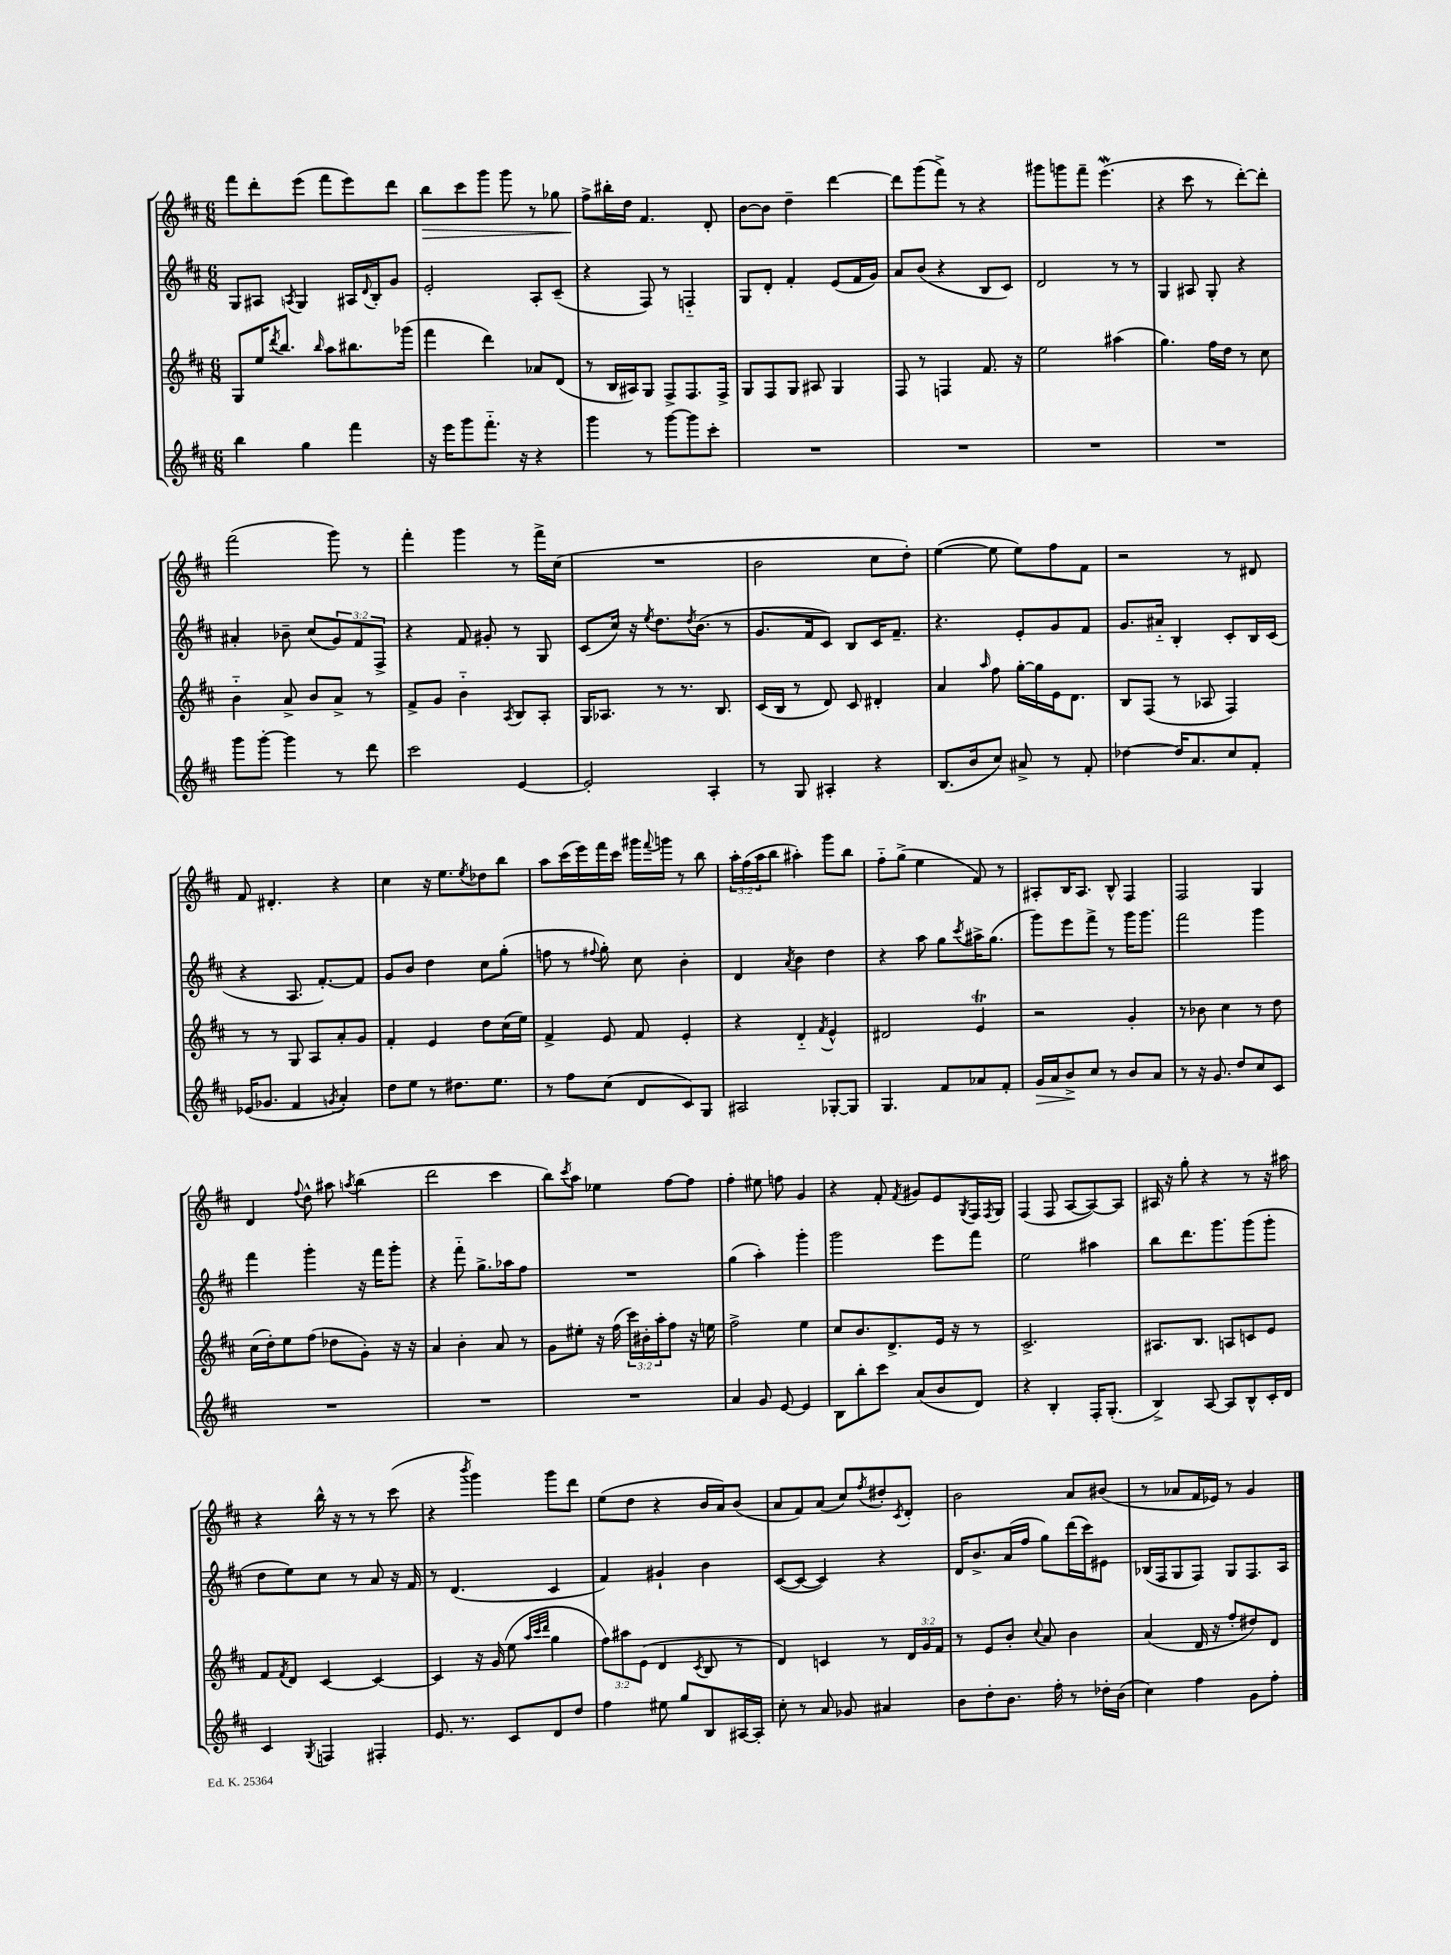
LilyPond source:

<<
\new StaffGroup <<
\new Staff = "s0" {
    \clef treble \key d \major \numericTimeSignature \time 6/8 \override Staff.TupletNumber.text = #tuplet-number::calc-fraction-text
    fis'''8 d'''8-. e'''8( fis'''8 e'''8) d'''8 |
    b''8\> cis'''8 g'''8 g'''8 r8 ges''8 |
    fis''8->\! bis''16-. d''16 fis'4. d'8-. |
    b'8~ b'8 d''4-- d'''4~ |
    d'''8 g'''8( fis'''8->) r8 r4 |
    gis'''8 g'''8 fis'''8-- e'''4.\mordent( |
    r4 cis'''8 r8 d'''8~-.) d'''8-. |
    fis'''2( g'''8) r8 |
    fis'''4-. g'''4 r8 fis'''16-> cis''16( |
    R2. |
    b'2 cis''8 d''8-.) |
    e''4~( e''8 e''8) fis''8 fis'8 |
    r2 r8 dis'8 |
    fis'8 dis'4.-. r4 |
    cis''4 r16 e''8. \acciaccatura { e''8 } des''8 b''8 |
    a''8 cis'''16( e'''16) fis'''16 cis'''16 gis'''16 \appoggiatura { fis'''8 } g'''16 r8 b''8 |
    \tuplet 3/2 { a''16-. fis''16( a''16 } b''8 ais''4-.) g'''8 b''8 |
    fis''8-_ g''8->( e''4 fis'8) r8 |
    ais8-. b16 ais8. b8-^ fis4 |
    fis2 g4 |
    d'4 \appoggiatura { fis''8 } d''8-^ ais''8 \acciaccatura { a''8 } b''4( |
    d'''2 cis'''4 |
    b''8) \acciaccatura { cis'''8 } a''8 ees''4 fis''8~ fis''8 |
    fis''4-. eis''8 f''8 g'4 |
    r4 fis'8-. \acciaccatura { fis'8 } gis'8 e'8 \acciaccatura { g8 } fis16 \acciaccatura { fis8 } g16 |
    fis4( fis8 a8~ a8~) a8 |
    ais16 r16 g''8-. r4 r8 r16 ais''16 |
    r4 b''16-^ r16 r8 r8 cis'''8( |
    r4 \acciaccatura { b'''8 } g'''4) g'''8 d'''8 |
    e''8( d''8 r4 b'16 a'16) b'8( |
    a'8 fis'8) a'8( cis''8) \acciaccatura { fis''8 } dis''8-. \acciaccatura { cis'8 } d'8-. |
    b'2 a'8 bis'8( |
    r8 aes'8 fis'16 ees'16) r8 g'4 \bar "|." |
}
\new Staff = "s1" {
    \clef treble \key d \major \numericTimeSignature \time 6/8 \override Staff.TupletNumber.text = #tuplet-number::calc-fraction-text
    g8 ais8 \acciaccatura { a8 } g4 ais16 \appoggiatura { d'8 } b16-. g'8 |
    e'2-. a8-. cis'8--( |
    r4 fis8) r8 f4-_ |
    g8 d'8-. fis'4-. e'8( fis'16 g'16) |
    a'8 b'8( r4 b8 cis'8) |
    d'2 r8 r8 |
    g4 ais8 g8-. r4 |
    ais'4-. bes'8-- cis''8( \tuplet 3/2 { g'8) fis'8 fis8-> } |
    r4 fis'8 gis'8-. r8 g8 |
    cis'8( cis''16) r16 \acciaccatura { e''8 } d''8. \acciaccatura { d''8 } b'8.( r8 |
    g'8. fis'16 cis'8) b8 cis'16 fis'8.-- |
    r4. e'8-. g'8 fis'8 |
    g'8. ais'16-_ b4-. cis'8-. b16 cis'16( |
    r4 a8. fis'8.~-.) fis'8 |
    g'8 b'8 d''4 cis''8 g''8-.( |
    f''8 r8 \appoggiatura { fis''8 } g''8-.) cis''8 b'4-. |
    d'4 \acciaccatura { a'8 } b'4 d''4 |
    r4 a''8 g''8 \acciaccatura { cis'''8 } ais''16-> g''8.( |
    g'''8) e'''8 fis'''8-> r8 g'''16 g'''8. |
    fis'''2 g'''4 |
    fis'''4 g'''4-. r16 fis'''16 g'''8-. |
    r4 fis'''8-_ g''8.-> aes''16 fis''8 |
    R2. |
    g''4( a''4-.) g'''4-. |
    g'''2 e'''8 fis'''8 |
    e''2 ais''4 |
    b''8 d'''8. g'''8. g'''8( g'''8-. |
    d''8 e''8) cis''8 r8 a'8 r16 fis'16 |
    r8 d'4.( cis'4 |
    fis'4) gis'4-! b'4 |
    cis'8~( cis'8~ cis'4) r4 |
    d'16 b'8.-> a'16( fis''16 g''8) d'''16( cis'''16) eis'8 |
    bes16( fis16 g8 fis8) g8 fis8. a16 \bar "|." |
}
\new Staff = "s2" {
    \clef treble \key d \major \numericTimeSignature \time 6/8 \override Staff.TupletNumber.text = #tuplet-number::calc-fraction-text
    g8 e''16 \acciaccatura { d'''8 } b''8. \grace { b''16 } a''8 bis''8. ges'''16( |
    fis'''4 d'''4) aes'8 d'8( |
    r8 b16 ais16) g8 fis8-> fis8. fis16-> |
    g8 fis8 g8 ais8 g4 |
    fis8 r8 f4 fis'8. r16 |
    e''2 ais''4( |
    g''4.) fis''16 d''16 r8 cis''8 |
    b'4-_ a'8-> b'8 a'8-> r8 |
    fis'8-> g'8 b'4-_ \acciaccatura { a8 } b8 a8-. |
    g16 aes8. r8 r8. b8. |
    cis'16( b16 r8 d'8) cis'8 dis'4-. |
    a'4 \grace { a''16 } fis''8 g''16~-. g''16 e'16 d'8. |
    b8 fis8( r8 aes8 fis4) |
    r8 r8 g8 a8 a'8-. g'8 |
    fis'4-. e'4 d''8 cis''16( e''16) |
    fis'4-> e'8 fis'8 e'4-. |
    r4 d'4-_ \acciaccatura { fis'8 } e'4-^ |
    dis'2 e'4\trill |
    r2 g'4-. |
    r8 bes'8 cis''4 r8 d''8 |
    cis''16( d''16-.) e''8 fis''8( des''8 g'8-.) r16 r16 |
    a'4 b'4-. a'8 r8 |
    g'8 eis''8-. r16 fis''16( \tuplet 3/2 { cis'''16) bis'16-. a''16-. } fis''8 r16 e''16 |
    fis''2-> e''4 |
    cis''8 b'8. d'8.-> e'16 r16 r8 |
    cis'2.-> |
    ais8. b8. a8 c'8 e'8 |
    fis'8 \acciaccatura { fis'8 } d'8 cis'4~ cis'4~ |
    cis'4 r16 g'16( e''8 \grace { a''32 cis'''32 d'''32 } g''4 |
    \tuplet 3/2 { fis''8) ais''8 e'8( } d'4 \acciaccatura { cis'8 } b8 r8 |
    d'4) c'4 r8 \tuplet 3/2 { d'16 g'16 fis'16 } |
    r8 e'8 b'8-. \appoggiatura { cis''8 } a'8 b'4 |
    a'4( d'16 r16 fis''8-. dis''8) d'8 \bar "|." |
}
\new Staff = "s3" {
    \clef treble \key d \major \numericTimeSignature \time 6/8
    b''4 g''4 fis'''4 |
    r16 e'''16 g'''8 fis'''8.-_ r16 r4 |
    g'''4 r8 g'''8~ g'''8 cis'''8-. |
    R2. |
    R2. |
    R2. |
    R2. |
    g'''8 g'''8~-. g'''4 r8 d'''8 |
    cis'''2 e'4~ |
    e'2-. a4-. |
    r8 g8 ais4-. r4 |
    b8.( b'16 cis''8) ais'8-> r8 fis'8-. |
    des''4~ des''16 a'8. cis''8 fis'8-. |
    ees'16( ges'8. fis'4 \acciaccatura { g'8 } a'4-.) |
    d''8 e''8 r8 dis''8. e''8. |
    r8 fis''8 cis''8( d'8 cis'8) g8 |
    ais2 ges8~-. ges8 |
    g4. fis'8 aes'8 fis'8-. |
    g'16\> a'16 b'8->\! cis''8 r8 b'8 a'8 |
    r8 r16 g'8. d''8 cis''8 cis'8 |
    R2. |
    R2. |
    R2. |
    a'4 g'8 e'8~ e'4 |
    b8 b''8-. cis'''8 a'8( b'8 d'8) |
    r4 b4-. fis16-. g8.-.( |
    b4->) a8~ a8 b8-^ cis'16-. d'16 |
    cis'4 \acciaccatura { g8 } f4 fis4-. |
    e'8. r8. cis'8 d'8 d''8 |
    fis''4 eis''8 g''8 b8 ais16~ ais16-. |
    cis''8-. r8 a'8 ges'8 ais'4 |
    b'8 d''8-. b'8. fis''16-. r8 des''16-. b'16( |
    cis''4) fis''4 g'8 fis''8-. \bar "|." |
}
>>
>>
\layout { \context { \Score \remove "Bar_number_engraver" } }
